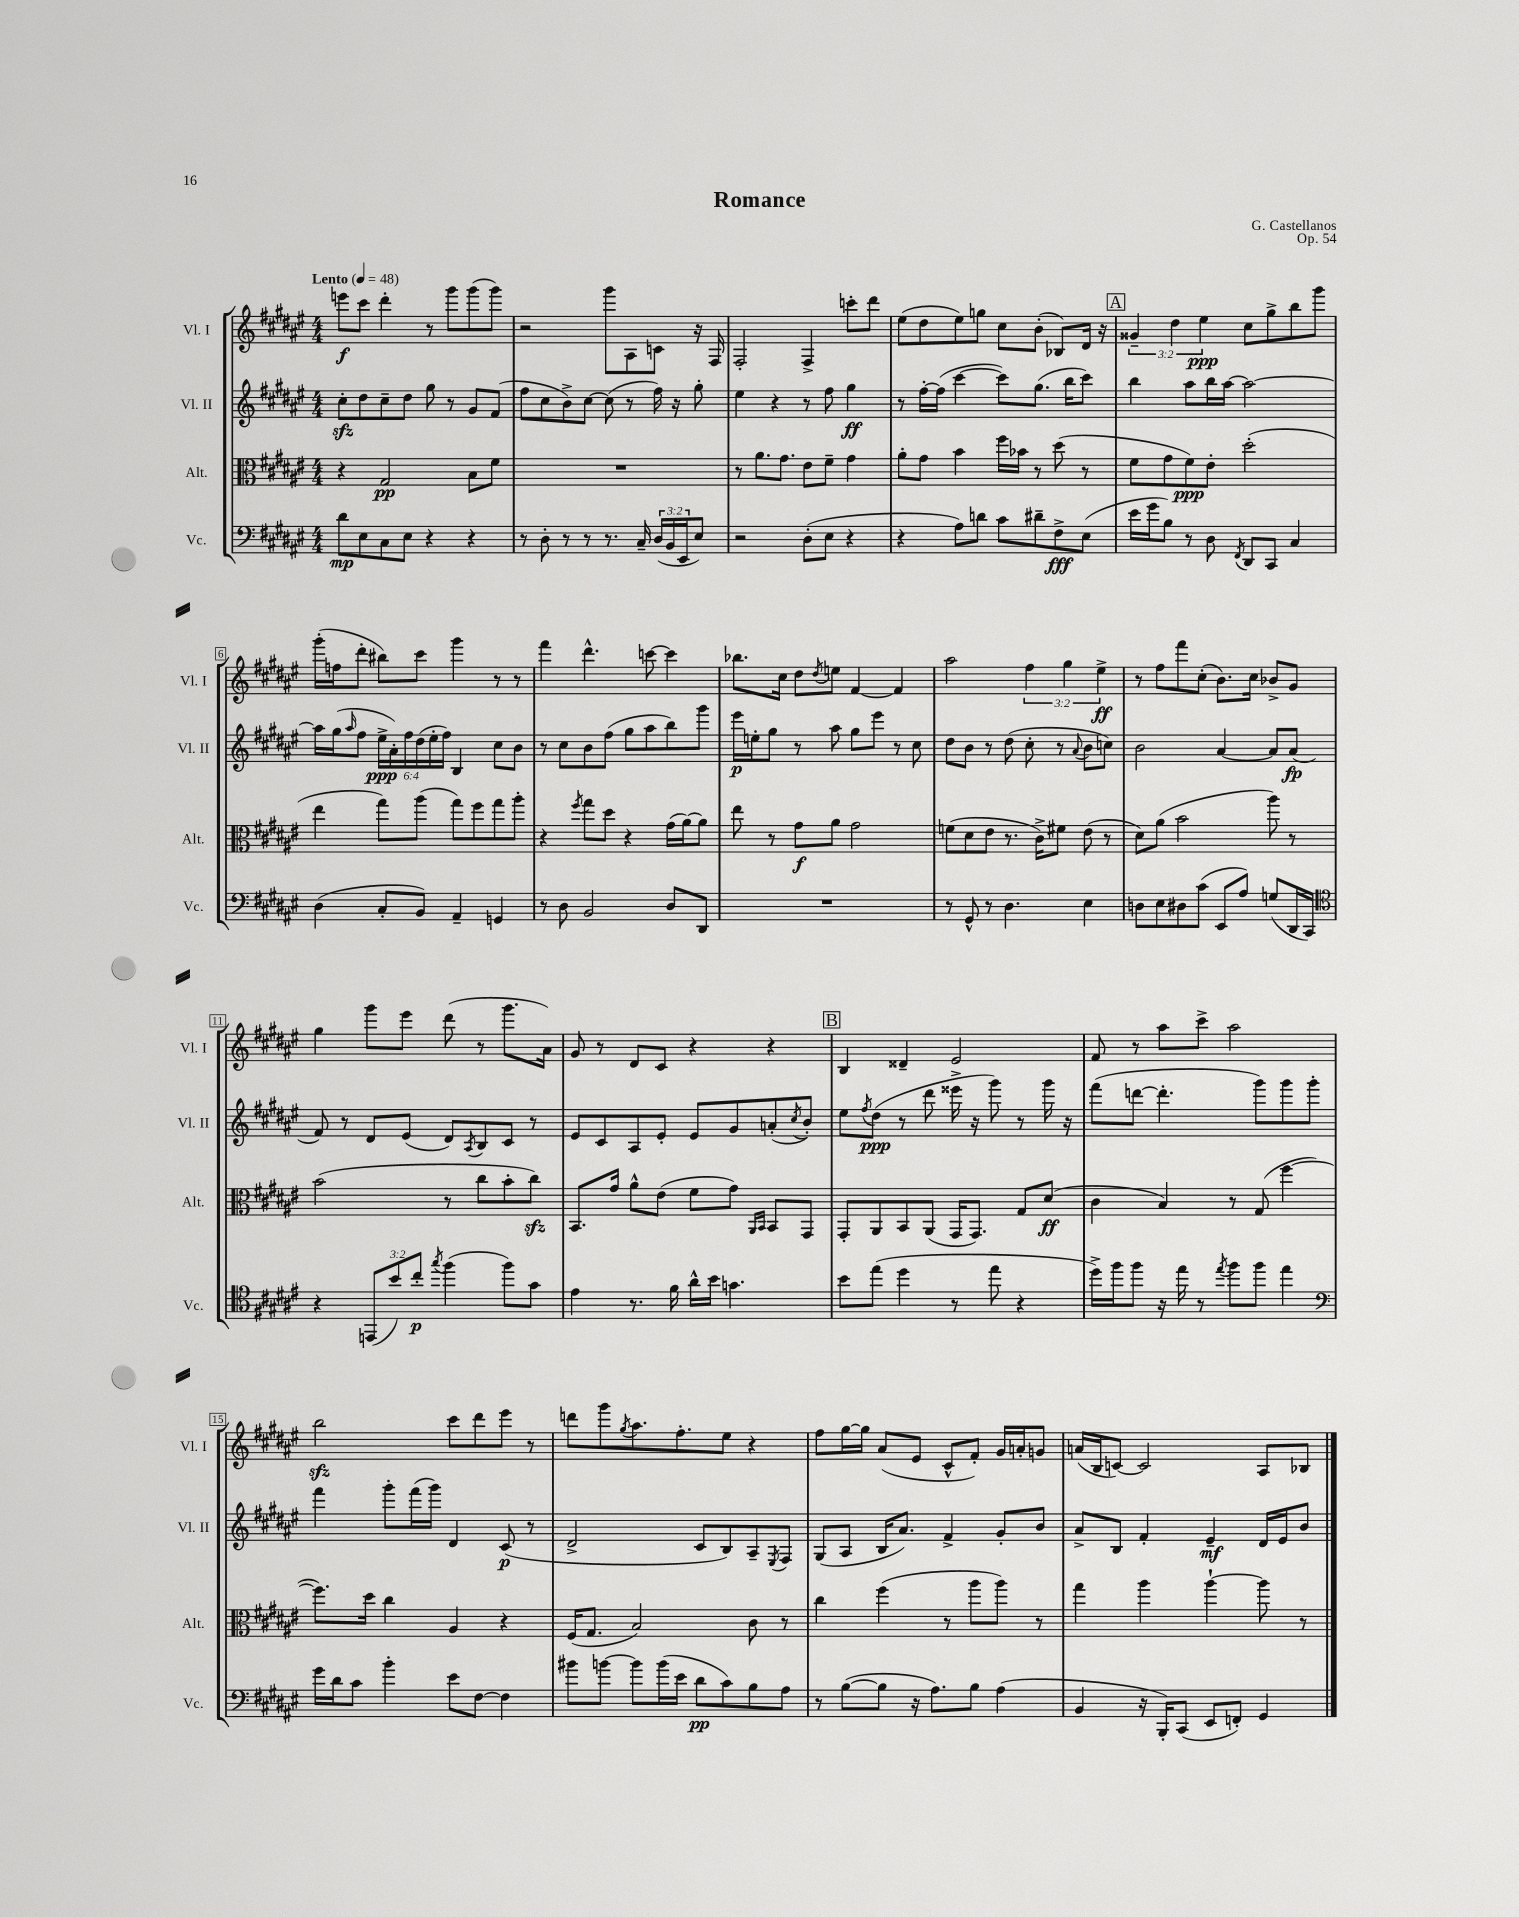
\header { title = "Romance" composer = "G. Castellanos" opus = "Op. 54" }
<<
\new StaffGroup <<
\new Staff = "s0" \with { instrumentName = "Vl. I" shortInstrumentName = "Vl. I" } {
    \clef treble \key fis \major \numericTimeSignature \time 4/4 \override Staff.TupletNumber.text = #tuplet-number::calc-fraction-text \tempo "Lento" 4 = 48
    e'''8\f cis'''8 dis'''4-. r8 gis'''8 gis'''8( gis'''8) |
    r2 gis'''8 ais8 c'8 r16 fis16 |
    fis2-. fis4-> c'''8-. dis'''8 |
    eis''8( dis''8 eis''8) g''8 cis''8 b'8-.( bes8) dis'16 r16 |
    \mark \markup { \box "A" } \tuplet 3/2 { gisis'4-- dis''4 eis''4\ppp } cis''8 gis''8-> b''8 gis'''8 |
    gis'''16-.( f''16 dis'''8-. bis''8) cis'''8 gis'''4 r8 r8 |
    fis'''4 dis'''4.-^ c'''8~ c'''4 |
    bes''8. cis''16 dis''8 \acciaccatura { dis''8 } e''8 fis'4~ fis'4 |
    ais''2 \tuplet 3/2 { fis''4 gis''4 eis''4->\ff } |
    r8 fis''8 fis'''8 cis''8-.( b'8.) cis''16 bes'8-> gis'8 |
    gis''4 gis'''8 eis'''8 dis'''8( r8 gis'''8. ais'16) |
    gis'8 r8 dis'8 cis'8 r4 r4 |
    \mark \markup { \box "B" } b4 disis'4-- eis'2 |
    fis'8 r8 ais''8 cis'''8-> ais''2 |
    b''2\sfz cis'''8 dis'''8 eis'''8 r8 |
    d'''8 gis'''8 \acciaccatura { gis''8 } ais''8. fis''8.-. eis''8 r4 |
    fis''8 gis''16~ gis''16 ais'8( eis'8 cis'8-^ fis'8-.) gis'16 a'16-. g'8 |
    a'16( b16 c'8~) c'2 ais8 bes8 \bar "|." |
}
\new Staff = "s1" \with { instrumentName = "Vl. II" shortInstrumentName = "Vl. II" } {
    \clef treble \key fis \major \numericTimeSignature \time 4/4 \override Staff.TupletNumber.text = #tuplet-number::calc-fraction-text
    cis''8-.\sfz dis''8 cis''8-- dis''8 gis''8 r8 gis'8 fis'8( |
    fis''8 cis''8 b'8->) cis''8~ cis''8( r8 fis''16) r16 gis''8-. |
    eis''4 r4 r8 fis''8 gis''4\ff |
    r8 fis''16~-. fis''16( cis'''4~ cis'''8) gis''8.( b''16 cis'''8) |
    \mark \markup { \box "A" } b''4 ais''8 b''16 ais''16~ ais''2~ |
    ais''16 gis''16( \grace { ais''16 } fis''8 \tuplet 6/4 { eis''16->\ppp ais'16-.) fis''16 dis''16( eis''16-. fis''16) } b4 cis''8 b'8 |
    r8 cis''8 b'8 fis''8( gis''8 ais''8 b''8) gis'''8 |
    eis'''16\p e''16-. gis''8 r8 ais''8 gis''8 eis'''8 r8 cis''8 |
    dis''8 b'8 r8 dis''8( cis''8-. r8 \appoggiatura { ais'8 } b'8 c''8) |
    b'2 ais'4~ ais'8 ais'8\fp( |
    fis'8) r8 dis'8 eis'8( dis'8) \acciaccatura { ais8 } b8 cis'8 r8 |
    eis'8 cis'8 ais8 eis'8-. eis'8 gis'8 a'8-.( \acciaccatura { cis''8 } b'8-.) |
    \mark \markup { \box "B" } eis''8 \acciaccatura { fis''8 } dis''8\ppp( r8 dis'''8 eisis'''16-> r16 gis'''8) r8 gis'''16 r16 |
    fis'''8( d'''8~ d'''4.-. gis'''8) gis'''8 gis'''8-. |
    fis'''4 gis'''8-. fis'''16( gis'''16) dis'4 cis'8\p( r8 |
    dis'2-> cis'8 b8) ais8-- \acciaccatura { eis8 } fis8 |
    gis8( ais8 b16 ais'8.) fis'4-> gis'8-. b'8 |
    ais'8-> b8 fis'4-. eis'4--\mf dis'16 eis'16 b'8 \bar "|." |
}
\new Staff = "s2" \with { instrumentName = "Alt." shortInstrumentName = "Alt." } {
    \clef alto \key fis \major \numericTimeSignature \time 4/4
    r4 gis2\pp b8 fis'8 |
    R1 |
    r8 ais'8. gis'8. eis'8 fis'8-- gis'4 |
    ais'8-. gis'8 b'4 fis''16 bes'16 r8 dis''8( r8 |
    \mark \markup { \box "A" } fis'8 gis'8 fis'8\ppp) eis'8-. dis''2-.( |
    eis''4 gis''8) ais''8( gis''8) fis''8 gis''8 ais''8-. |
    r4 \acciaccatura { fis''8 } gis''8 dis''8 r4 gis'16( ais'16~) ais'8 |
    eis''8 r8 gis'8\f ais'8 gis'2 |
    f'8( dis'8 eis'8 r8. cis'16->) fis'8 eis'8( r8 |
    dis'8) ais'8( b'2 ais''8) r8 |
    b'2( r8 cis''8 b'8-. cis''8\sfz) |
    b,8. gis'16 ais'8-^ eis'8( fis'8 gis'8) \grace { ais,16 b,16 } b,8 gis,8 |
    \mark \markup { \box "B" } gis,8-. ais,8 b,8 ais,8( gis,16 gis,8.) gis8 dis'8\ff( |
    cis'4 b4) r8 gis8( fis''4~ |
    fis''8.) dis''16 cis''4 ais4 r4 |
    fis16( gis8. b2) cis'8 r8 |
    cis''4 fis''4( r8 ais''8 ais''8) r8 |
    gis''4 ais''4 ais''4~-! ais''8 r8 \bar "|." |
}
\new Staff = "s3" \with { instrumentName = "Vc." shortInstrumentName = "Vc." } {
    \clef bass \key fis \major \numericTimeSignature \time 4/4 \override Staff.TupletNumber.text = #tuplet-number::calc-fraction-text
    dis'8\mp eis8 cis8 eis8 r4 r4 |
    r8 dis8-. r8 r8 r8. cis16-- \tuplet 3/2 { dis16( b,16 eis,16 } eis8) |
    r2 dis8-.( eis8 r4 |
    r4 ais8) d'8 cis'8 dis'8-- fis8->\fff eis8( |
    \mark \markup { \box "A" } eis'16 gis'16 b8) r8 dis8 \acciaccatura { fis,8 } dis,8 cis,8 cis4 |
    dis4( cis8-. b,8) ais,4-- g,4 |
    r8 dis8 b,2 dis8 dis,8 |
    R1 |
    r8 gis,8-^ r8 dis4. eis4 |
    d8 eis8 dis8 cis'8( eis,8 ais8) g8( dis,16 cis,16) |
    \clef tenor r4 \tuplet 3/2 { e,8( b'8) cis''8-.\p } \acciaccatura { gis''8 } fis''4( fis''8) gis'8 |
    eis'4 r8. fis'16 ais'16-^ b'16 g'4. |
    \mark \markup { \box "B" } b'8 eis''8( dis''4 r8 eis''8 r4 |
    dis''16->) fis''16 fis''8 r16 eis''16 r8 \acciaccatura { eis''8 } fis''8 fis''8 eis''4 |
    \clef bass gis'16 dis'16 cis'8 b'4-. eis'8 fis8~ fis4 |
    bis'8 b'8~ b'8 b'16( eis'16 dis'8\pp cis'8) b8 ais8 |
    r8 b8~( b8 r16 ais8.) b8 ais4( |
    b,4 r16 b,,16-.) cis,8( eis,8 f,8-.) gis,4 \bar "|." |
}
>>
>>
\layout { \context { \Score \override BarNumber.stencil = #(make-stencil-boxer 0.1 0.3 ly:text-interface::print) } }
